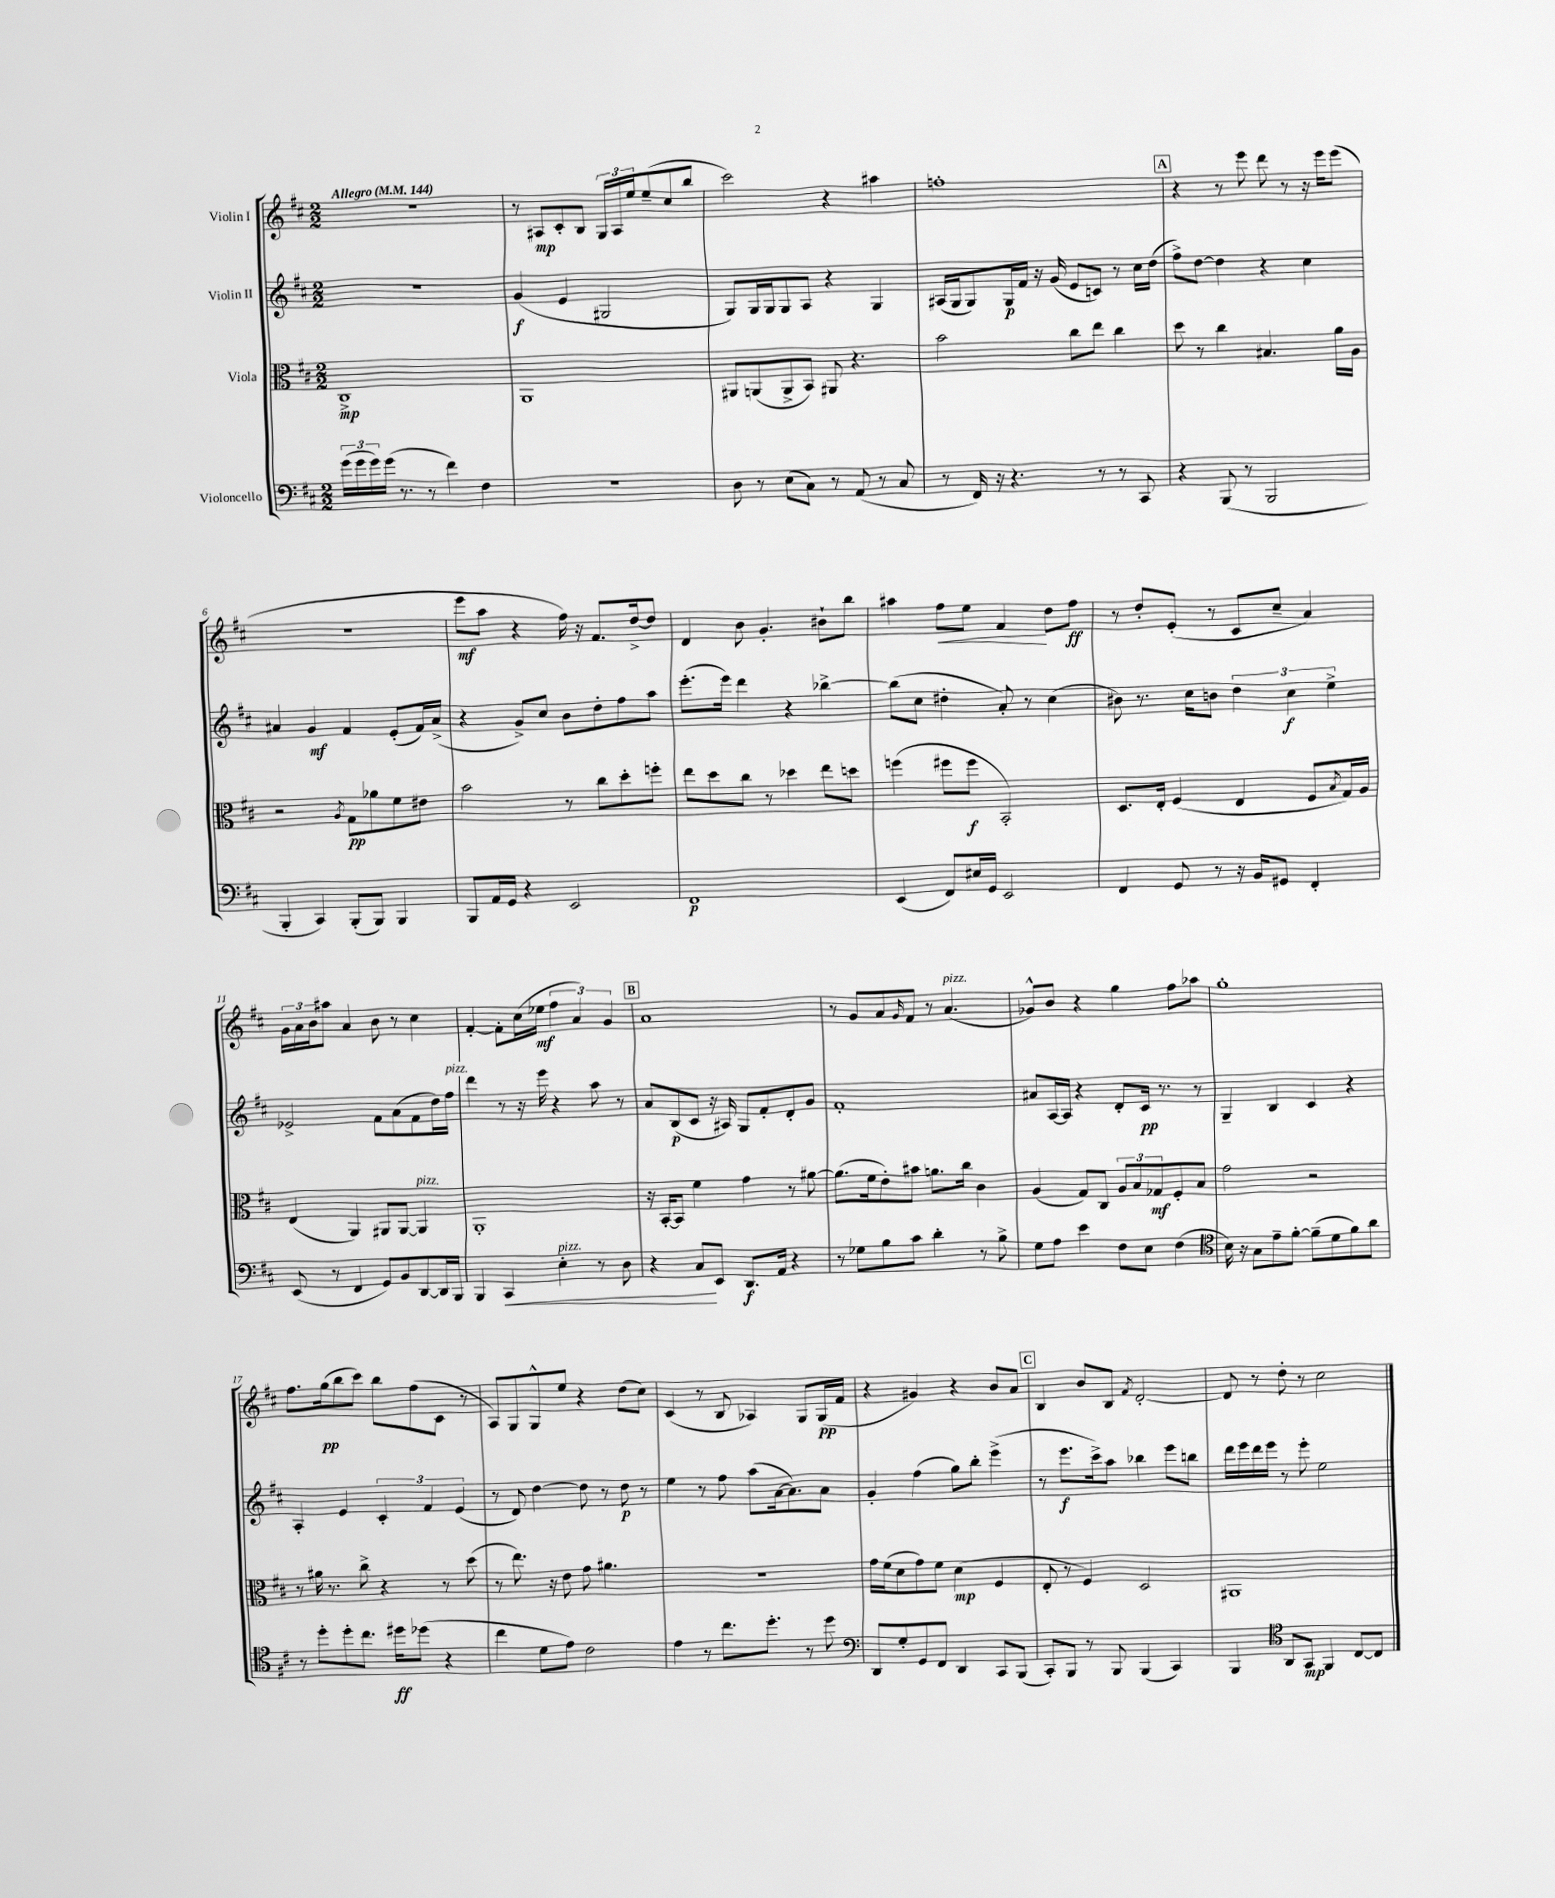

**kern	**kern	**kern	**kern
*staff4	*staff3	*staff2	*staff1
*clefF4	*clefC3	*clefG2	*clefG2
*k[f#c#]	*k[f#c#]	*k[f#c#]	*k[f#c#]
*M2/2	*M2/2	*M2/2	*M2/2
*MM144	*MM144	*MM144	*MM144
(24g\LL	1C#^	1r	1r
24g\	.	.	.
24g\)	.	.	.
(16g\JJ	.	.	.
8.r	.	.	.
8r	.	.	.
4f#\)	.	.	.
4F#\	.	.	.
=	=	=	=
1r	1AA	(4g/	8r
.	.	.	8A#/L
.	.	4e/	8c#'/
.	.	.	8B/J
.	.	2G#/	24G/LL
.	.	.	24A#/
.	.	.	24ee/J
.	.	.	(8ee~/
.	.	.	8cc#/
.	.	.	8bb/J
=	=	=	=
8D\	8AA#/L	8G/L)	2ccc#\)
8r	(8AA/	16G/L	.
.	.	16G/J	.
(8E\L	8AA^/	8G/	.
8C#\J)	8BB/J)	8A/J	.
8r	8AA#/	4r	4r
(8AA/	4.r	.	.
8r	.	4G/	4aa#\
8C#/	.	.	.
=	=	=	=
8r	2b\	(16A#/LL	1ff'
.	.	16G/J	.
16FF#/)	.	8G/)	.
16r	.	.	.
4.r	.	16G/L	.
.	.	16f#/JJ	.
.	.	16r	.
.	.	(16g/	.
.	8cc#\L	8e/L	.
8r	8ee\J	8c/J)	.
8r	4cc#\	8r	.
8CC#/	.	16cc#\LL	.
.	.	(16dd\JJ	.
=	=	=	=
4r	8dd\	8ff#^\L)	4r
.	8r	[8dd\J	.
(8BBB/	4cc#\	4dd\]	8r
8r	.	.	8eee\
2BBB/	4.B#/	4r	8ddd\
.	.	.	8r
.	.	4cc#\	16r
.	.	.	16eee\LK
.	16a\LL	.	(8eee\J
.	16A\JJ	.	.
=	=	=	=
4BBB'/	2r	4a#/	1r
4CC#/)	.	4g/	.
.	8qA/	.	.
(8BBB'/L	8G\L	4f#/	.
8BBB/J)	8a-\	.	.
4BBB/	8f#\	(8e'/L	.
.	8e#\J	16f#/L)	.
.	.	(16a#^/JJ	.
=	=	=	=
8BBB/L	2b\	4r	8eee\L
16AA/L	.	.	8aa\J
16GG/JJ	.	.	.
4r	.	8g^/L)	4r
.	.	8cc#/J	.
2EE/	8r	8b\L	16ff#\)
.	.	.	16r
.	8cc#\L	8dd'\	8.f#/L
.	8dd'\	8ff#\	.
.	.	.	[16dd^/k
.	8ff'\J	8aa\J	8dd/]J
=	=	=	=
1FF#	8ee\L	(8.eee'\L	4d/
.	8dd\	.	.
.	.	16eee\Jk)	.
.	8cc#\J	4ddd\	8b\
.	8r	.	4.g'/
.	4dd-\	4r	.
.	8ee\L	[4bb-^\	8b#`\L
.	8dd\J	.	8bb\J
=	=	=	=
(4EE/	(4ff\	(8bb-\]L	4aa#\
.	.	8cc#\J	.
8FF#/L)	8ff#\L	4dd#'\	8ff#\L
16E#/L	8ff#\J	.	8ee\J
16GG/JJ	.	.	.
2EE/	2BB'/)	8a'/)	4f#/
.	.	8r	.
.	.	(4cc#\	8dd\L
.	.	.	8ff#\J
=	=	=	=
4FF#/	8.D/L	8b#\)	8r
.	.	8.r	8dd'/L
.	16E'/Jk	.	.
8GG/	(4F#/	.	(8e'/J
.	.	16cc#\LK	.
8r	.	8b\J	8r
16r	4E/	6dd\	8c#/L
16BB/LK	.	.	.
8GG#/J	.	.	8cc#~/J
.	.	6cc#\	.
4FF#'/	8F#/L	.	4a/)
.	.	6ee^\	.
.	8qB/	.	.
.	16G/L)	.	.
.	16A/JJ	.	.
=	=	=	=
(8EE/	(4E/	2e-^/	24g\LL
.	.	.	24a\
.	.	.	24b\J
8r	.	.	8aa#\J
4FF#/	4AA/)	.	4a/
8GG/L)	8AA#/L	8f#\L	8b\
8BB/	[8AA#/J	(8a\	8r
[8DD/	4AA#/]	8f#\	4cc#\
16DD/]L	.	16dd\L)	.
16BBB/JJ	.	16ff#\JJ	.
=	=	=	=
4BBB/	1AA'	4ddd\	[4f#'/
4CC#/	.	8r	8f#'\]L
.	.	16r	(16cc#\L
.	.	16eee\	16ee-\JJ
4E'\	.	4r	6ff#\
.	.	.	6a/)
8r	.	8aa\	.
.	.	.	6g/
8D\	.	8r	.
=	=	=	=
4r	16r	8a/L	1a
.	[16BB'/LK	.	.
.	8BB/]J	(8B/	.
8C#/L	4f#\	8c#/J	.
8EE/J	.	16r	.
.	.	16A#/)	.
8.DD/L	4g\	8G/L	.
.	.	8f#'/	.
16AA/Jk	.	.	.
4r	8r	8d'/	.
.	[8a#\	8g/J	.
=	=	=	=
8r	(8.a#\]L	1f#'	8r
8G-\L	.	.	8g/L
.	16f#\k	.	.
8B\	8e'\)	.	8a/
.	.	.	16qqg/
8c#\J	8b#\J	.	8f#/J
4d'\	8.a\L	.	8r
.	.	.	(4.a/
.	16cc#\Jk	.	.
8r	4c#\	.	.
8B^\	.	.	.
=	=	=	=
8G\L	(4A/	8a#/L	8g-^^/L)
8A\J	.	[16A/L	8b/J
.	.	16A/]JJ	.
4e\	8G/L)	4r	4r
.	8C#/J	.	.
8F#\L	12A/L	8d'/L	4gg\
.	12B/	.	.
8E\J	.	16c#/Jk	.
.	12G-/	.	.
.	.	8.r	.
(4F#\	8F#'/	.	8ff#\L
.	8B/J	8r	8aa-\J
=	=	=	=
*clefC4	*	*	*
16B\)	2g\	4G~/	1gg'
16r	.	.	.
8G\L	.	.	.
8e~\	.	4B/	.
[8f#'\J	.	.	.
(8f#~\]L	2r	4c#/	.
8d\	.	.	.
8f#\)	.	4r	.
8a\J	.	.	.
=	=	=	=
8r	8r	4A'/	8.ff#\L
8dd'\L	16a#\	.	.
.	8.r	.	(16gg\k
8dd'\	.	4e/	8bb\
8.cc#\J	8cc#^\	.	8ccc#\J)
.	4r	6c#'/	8bb\L
16dd#\LK	.	.	.
(8dd-\J	.	.	(8ff#\
.	.	6f#/	.
4r	8r	.	8c#\J
.	.	(6e/	.
.	(8dd\	.	8r
=	=	=	=
4cc#\	8r	8r	8A/L)
.	8.ee\)	8d/)	8G/
8d\L	.	[4dd\	8G^^/
.	16r	.	.
8e\J)	8e\	.	8ee/J
2c#\	8g\	8dd\]	4r
.	4.a#\	8r	.
.	.	8dd\	(8dd\L
.	.	8r	8cc#\J)
=	=	=	=
4e\	1r	4ee\	(4c#/
8r	.	8r	8r
8.cc#\L	.	8ff#\	8B/
.	.	(8aa\L	4A-/)
8.dd'\J	.	.	.
.	.	[16a\k	.
.	.	8.a\])	.
8r	.	.	8G/L
8dd\	.	8a\J	(16G/L
.	.	.	16f#/JJ
=	=	=	=
*clefF4	*	*	*
8DD/L	16g\LL	4g'/	4r
.	(16f#\J	.	.
8G'/	8d\	.	.
8GG/	8g\)	(4ff#\	4g#/)
8FF#/J	8f#\J	.	.
4DD/	(4d\	8gg\L)	4r
.	.	8bb'\J	.
8CC#/L	4F#/	(4eee^\	8b/L
(8BBB/J	.	.	8a/J
=	=	=	=
8CC#'/L)	8E'/	8r	4B/
8BBB/J	8r	8.eee\L	.
8r	4F#/)	.	8b/L
.	.	16ccc#^\k)	.
8BBB/	.	8aa\J	8B/J
.	.	.	8qf#/
(4BBB/	2D/	4bb-\	[2d'/
4CC#/)	.	8eee\L	.
.	.	8bb\J	.
=	=	=	=
4BBB/	1AA#	16ddd\LL	8d/]
.	.	16eee\	.
.	.	16ddd\	8r
.	.	16eee\JJ	.
*clefC4	*	*	*
8AA/L	.	8r	8dd'\
8GG/J	.	8eee'\	8r
4FF#/	.	2ee\	2cc#\
[8C#/L	.	.	.
8C#/]J	.	.	.
==	==	==	==
*-	*-	*-	*-
